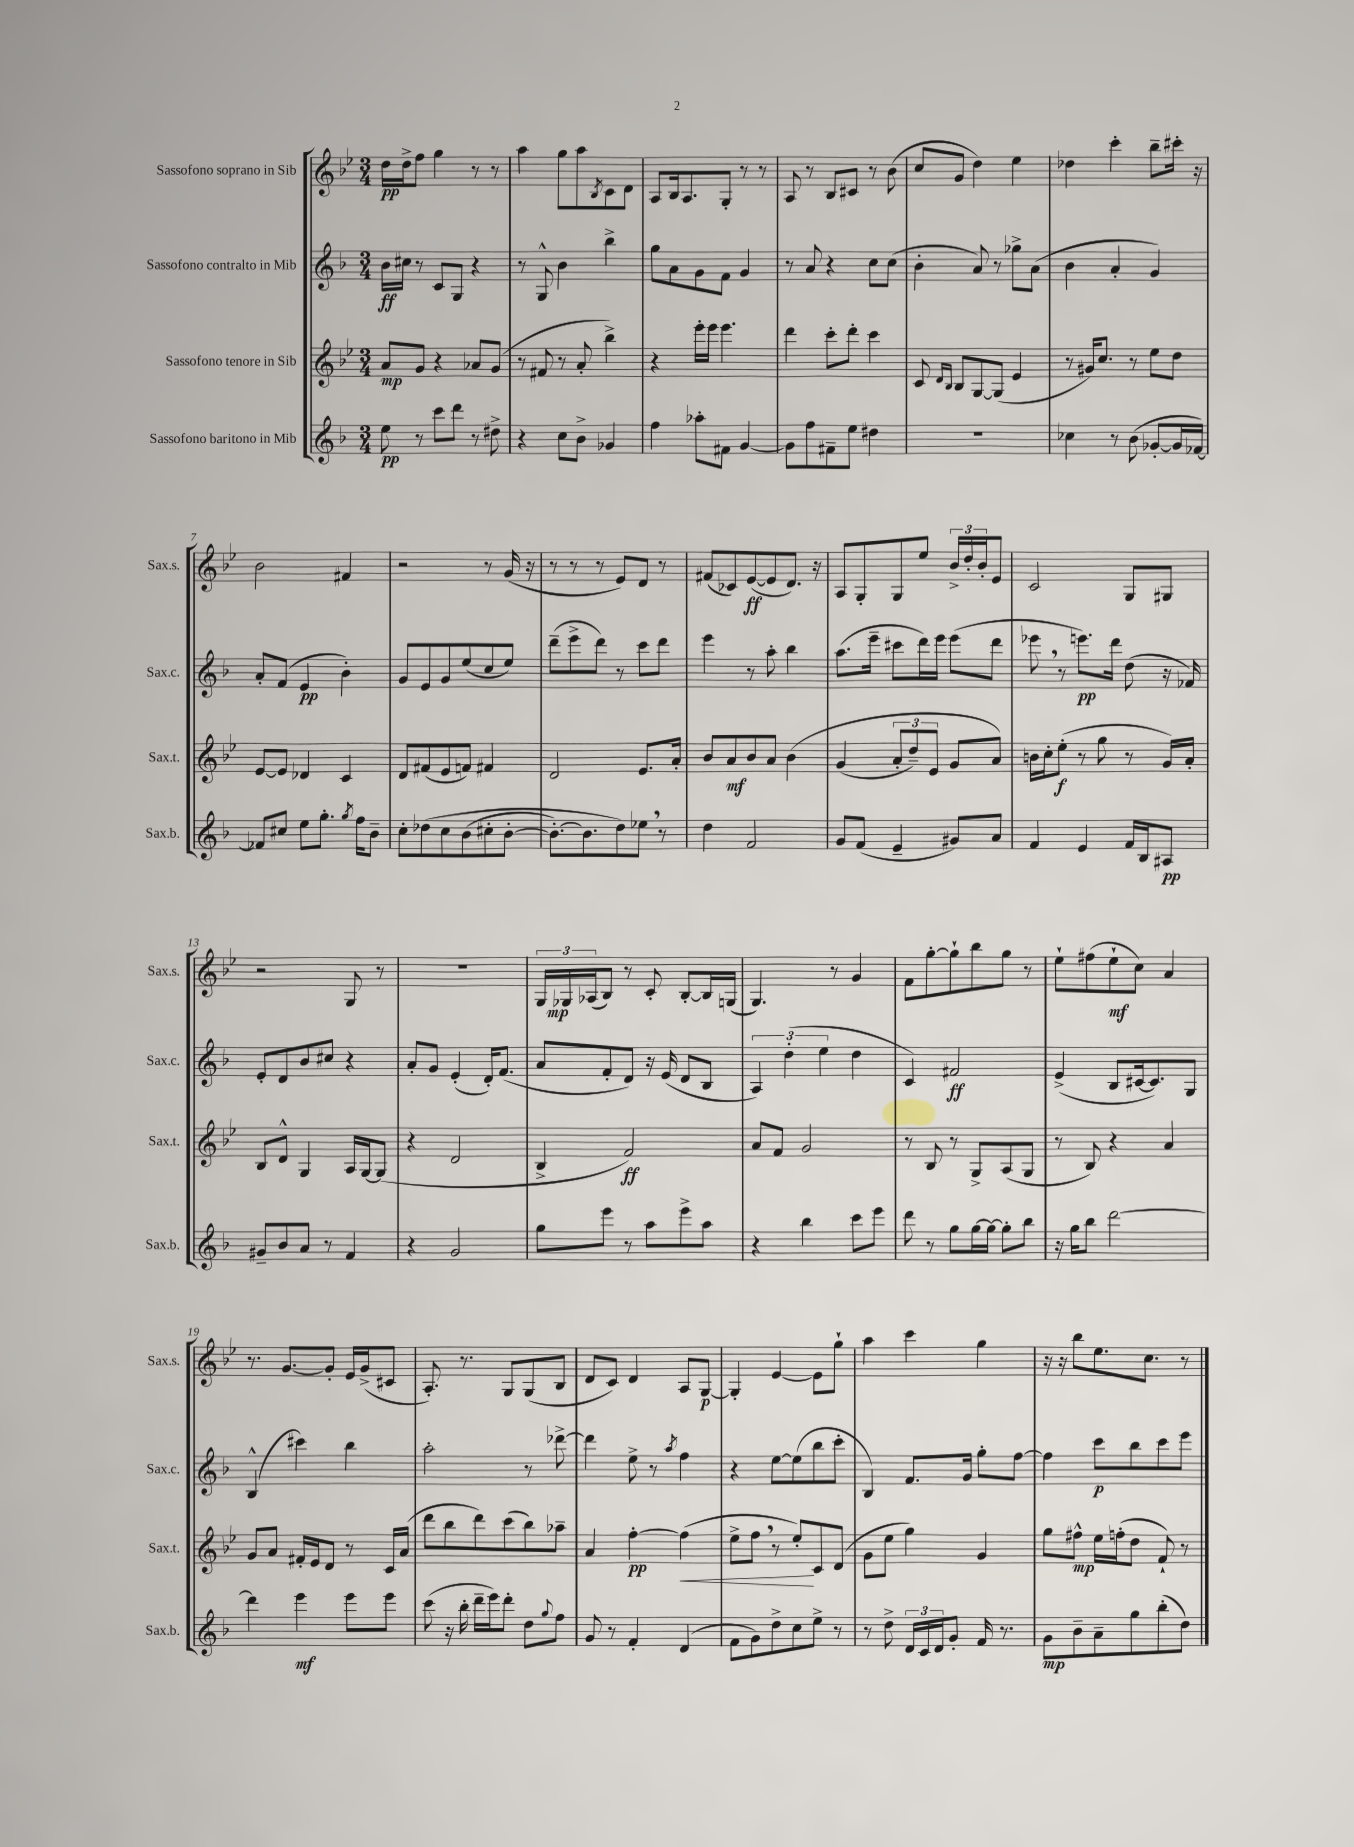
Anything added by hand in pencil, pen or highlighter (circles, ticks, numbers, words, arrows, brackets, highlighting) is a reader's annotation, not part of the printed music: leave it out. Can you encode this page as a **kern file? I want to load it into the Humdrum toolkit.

**kern	**kern	**kern	**kern
*staff4	*staff3	*staff2	*staff1
*clefG2	*clefG2	*clefG2	*clefG2
*k[b-]	*k[b-e-]	*k[b-]	*k[b-e-]
*M3/4	*M3/4	*M3/4	*M3/4
8ee	8a	16b-	16dd
.	.	16cc#	16dd^
8r	8g	8r	8ff
8ccc	4r	8c	4gg
8ddd	.	8G	.
8r	8a-	4r	8r
8dd#^	(8g	.	8r
=	=	=	=
4r	8r	8r	4aa
.	8f#	8G^^	.
8cc	8r	4b-	8gg
8b-^	8a'	.	8aa
.	.	.	8qB-
4g-	4bb-^)	4bb-^	8c
.	.	.	8d
=	=	=	=
4ff	4r	8gg	8A
.	.	8a	16B-
.	.	.	8.A
8aa-'	16eee-'	8g	.
.	16eee-	.	.
8f#	4.eee-	8f	8G'
[4g	.	4g	8r
.	.	.	8r
=	=	=	=
8g]	4ddd	8r	8A
8ff	.	8a	8r
8f#~	8ccc'	4r	8B-
8ee	8ddd'	.	8c#
4dd#	4ccc	8cc	8r
.	.	(8cc	(8b-
=	=	=	=
2.r	8c	4b-'	8cc
.	16qqd	.	.
.	16qqB-	.	.
.	8B-	.	8g
.	[8G	8a)	4dd)
.	(8G]	8r	.
.	4e-	8gg-^	4ee-
.	.	(8a	.
=	=	=	=
4cc-	8r	4b-	4dd-
.	16g#)	.	.
.	8.cc	.	.
8r	.	4a'	4ccc'
(8b-	8r	.	.
[8g-'	8ee-	4g)	8bb-~
16g-]	8dd	.	16ccc#'
[16f-)	.	.	16r
=	=	=	=
8f-]	[8e-	8a'	2b-
8cc#	8e-]	(8f	.
8ee	4d-	4e	.
8.gg'	.	.	.
.	4c	4b-')	4f#
8qgg	.	.	.
16ff	.	.	.
8b-~	.	.	.
=	=	=	=
8cc'	8d	8g	2r
&(8dd-	(8f#	8e	.
8cc	8e-	8g	.
(8b-	8f)	(8ee	.
8cc#'	4f#	8cc	8r
[8b-'	.	8ee)	(16g
.	.	.	16r
=	=	=	=
8.b-'_)	2d	(8ddd~	8r
.	.	8eee^	8r
8.b-]	.	.	.
.	.	8ddd)	8r
8dd&)	.	8r	8e-)
8ee-	8.e-	8ccc	8d
8r	.	8ddd	8r
.	16a'	.	.
=	=	=	=
4dd	8b-	4eee	(8f#
.	8a	.	8c-)
2f	8b-	8r	([8e-
.	8a	8aa'	8e-]
.	&(4b-	4bb-	8.d)
.	.	.	16r
=	=	=	=
8g	(4g	(8.aa	8A
(8f	.	.	8G'
.	.	16eee~	.
4e~	12a'	8ccc#	8G
.	12dd~)	.	.
.	.	16ddd)	8ee-
.	12e-	.	.
.	.	16eee	.
8g#)	8g	(8eee	24b-^
.	.	.	24dd'
.	.	.	24b-'
8a	8a&)	8ddd	8e-
=	=	=	=
4f	16b	8eee-	2c
.	16cc'	.	.
.	(8ee-'	8r	.
4e	8r	8.eee)	.
.	8gg	.	.
.	.	16ddd	.
16f	8r	(8dd	8G
16B-	.	.	.
8A#	16g)	16r	8G#
.	16a'	16f-)	.
=	=	=	=
8g#~	8B-	8e'	2r
8b-	8d^^	8d	.
8a	4G	8b-	.
8r	.	8cc#	.
4f	16A	4r	8G
.	[16G	.	.
.	(8G]	.	8r
=	=	=	=
4r	4r	8a'	2.r
.	.	8g	.
2g	2d	(4e'	.
.	.	16d')	.
.	.	(8.f	.
=	=	=	=
8gg	4B-^	8a	24G
.	.	.	24G-
.	.	.	(24A-
8eee	.	8f'	8B-)
8r	2f)	8d)	8r
8aa	.	16r	8c'
.	.	(16e	.
8eee^	.	8d	[8B-'
8aa	.	8B-	16B-]
.	.	.	(16G
=	=	=	=
4r	8a	6A)	4.G)
.	8f	.	.
.	.	(6dd'	.
4bb-	2g	.	.
.	.	6ee	.
.	.	.	8r
8ccc	.	4dd	4g
8eee	.	.	.
=	=	=	=
8ddd	8r	4c)	8f
8r	8B-	.	[8gg'
8gg	8r	2f#	8gg`]
[16gg	8G^	.	8bb-
16gg_	.	.	.
8gg']	(8A	.	8gg
8bb-	8G	.	8r
=	=	=	=
16r	8r	(4e^	8ee-`
16gg	.	.	.
8bb-	8B-)	.	(8ff#
[2ddd	4r	8B-	8ee-`
.	.	[16c#	8cc)
.	.	8.c#])	.
.	4a	.	4a
.	.	8G	.
=	=	=	=
4ddd]	8g	(4B-^^	8.r
.	8a	.	.
.	.	.	[8.g
4eee	16f#'	4ccc#)	.
.	16e-	.	.
.	8d	.	8g']
8eee	8r	4bb-	16e-
.	.	.	(16g^
8eee	16c	.	8c#
.	(16a	.	.
=	=	=	=
(8ccc	8ddd	2aa'	8.A')
16r	8bb-	.	.
16bb-'	.	.	8.r
16ddd~	8ddd)	.	.
16eee)	.	.	.
8ddd'	(8ccc	.	8G
8dd	8bb-)	8r	(8G
8qqgg	.	.	.
8ff	8aa-~	[8ddd-^	8B-
=	=	=	=
8g	4a	4ddd-]	8d
8r	.	.	8c)
4f'	[4ff'	8ee^	4d
.	.	8r	.
.	.	8qaa	.
(4d	(4ff]	4ff	8A
.	.	.	[8G
=	=	=	=
8f	8ee-^	4r	4G']
8g)	8ff	.	.
8dd^	8r	[8ee	[4e-
8cc	8ee-')	(8ee]	.
8ee^	8c	8bb-	8e-]
8r	(8d	8ccc'	8gg`
=	=	=	=
8r	8g	4B-)	4aa
8dd^	8ee-	.	.
24d	4gg)	8.f	4ccc
24c	.	.	.
24d	.	.	.
8g'	.	.	.
.	.	16g	.
16f	4g	8gg'	4gg
8.r	.	.	.
.	.	[8ff	.
=	=	=	=
8g	8gg	4ff]	16r
.	.	.	16r
8b-~	8ff#^^	.	8bb-
8a~	16ee-	8ccc	8.ee-
.	(16ff'	.	.
8gg	8dd	8bb-	.
.	.	.	8.cc
(8bb-'	8f`)	8ccc	.
8dd)	8r	8eee	8r
==	==	==	==
*-	*-	*-	*-
